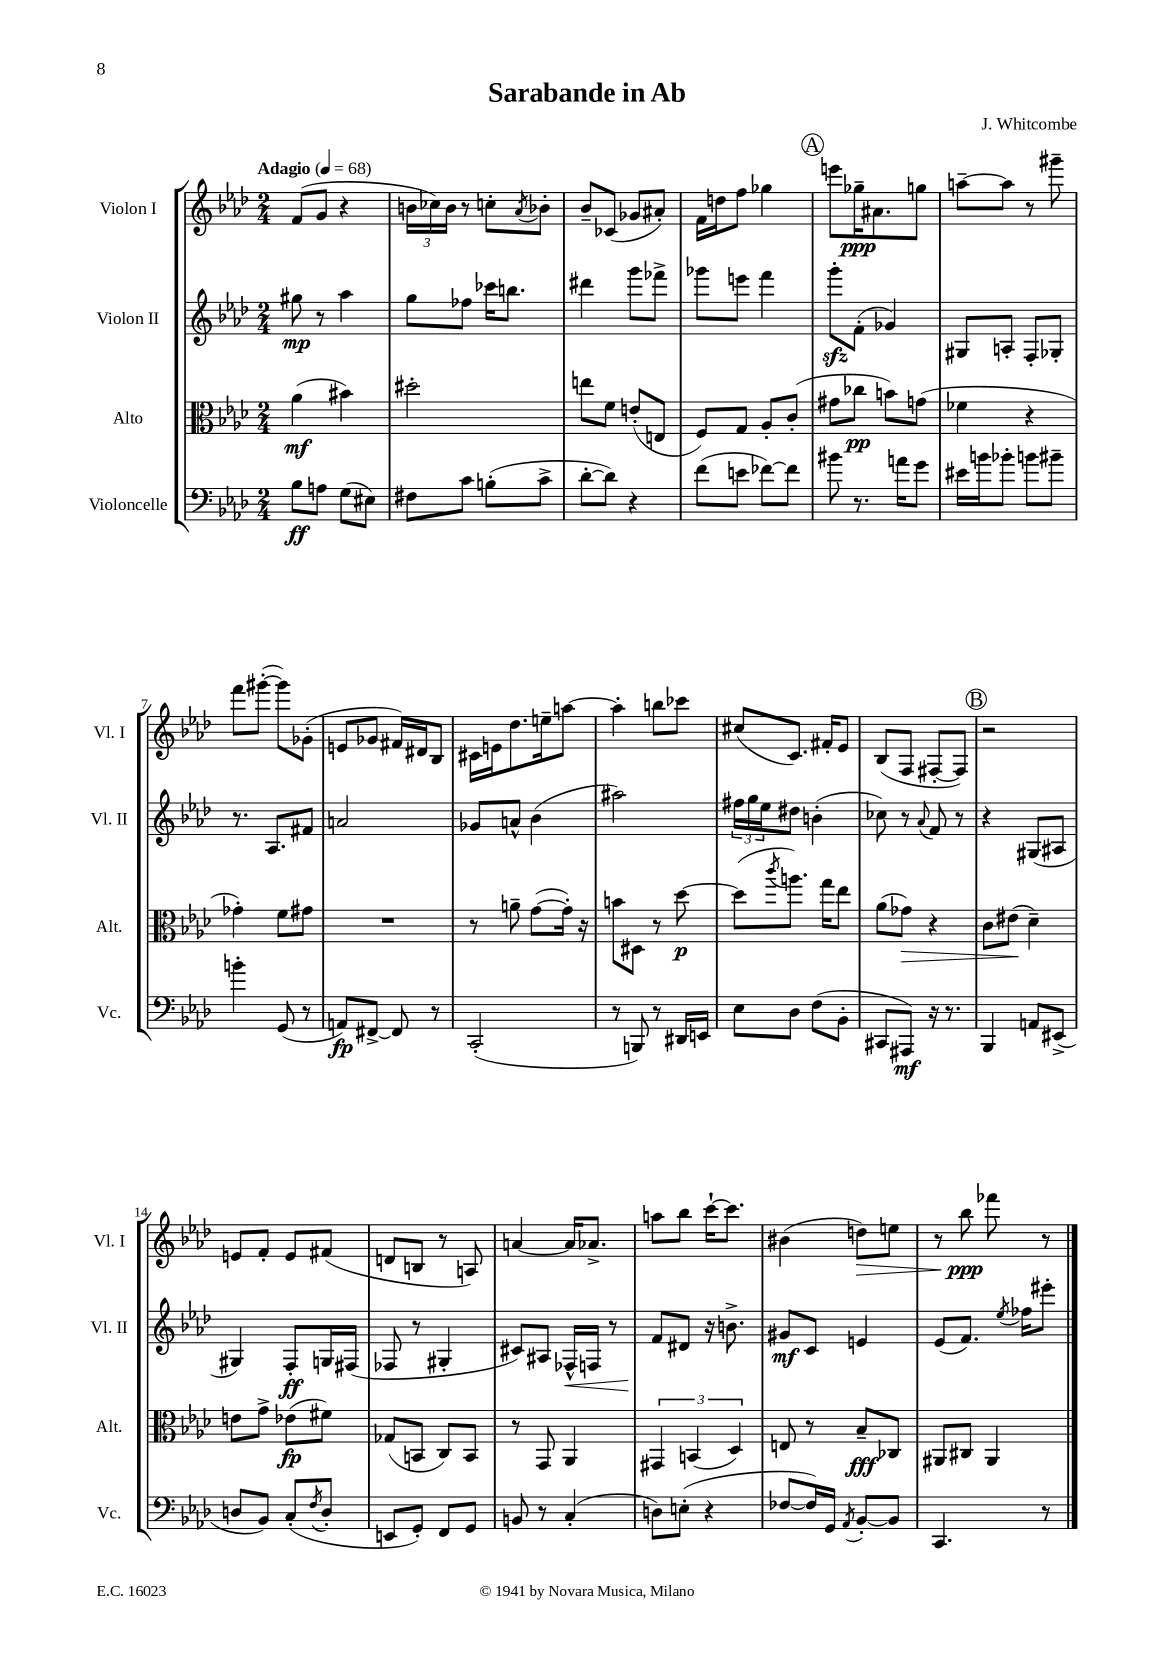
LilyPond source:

\header { title = "Sarabande in Ab" composer = "J. Whitcombe" }
<<
\new StaffGroup <<
\new Staff = "s0" \with { instrumentName = "Violon I" shortInstrumentName = "Vl. I" } {
    \clef treble \key aes \major \numericTimeSignature \time 2/4 \tempo "Adagio" 4 = 68
    f'8( g'8 r4 |
    \tuplet 3/2 { b'16 ces''16) b'16 } r8 c''8-. \acciaccatura { aes'8 } bes'8-. |
    bes'8-- ces'8( ges'8 ais'8-.) |
    f'16 d''16 f''8 ges''4 |
    \mark \markup { \circle "A" } e'''8 ges''16--\ppp ais'8. g''8 |
    a''8~-- a''8 r8 gis'''8-- |
    f'''8 gis'''8~-.( gis'''8) ges'8-.( |
    e'8 ges'8 fis'16) dis'16 bes8 |
    cis'16 e'16 des''8. e''16-- a''8~ |
    a''4-. b''8 ces'''8 |
    cis''8( c'8.) fis'16-. ees'8 |
    bes8( f8 fis8~-. fis8) |
    \mark \markup { \circle "B" } r2 |
    e'8 f'8-. e'8 fis'8( |
    d'8 b8 r8 a8) |
    a'4~ a'16 aes'8.-> |
    a''8 bes''8 c'''16~-! c'''8. |
    bis'4( d''8\>) e''8 |
    r8 bes''8\ppp\! fes'''8 r8 \bar "|." |
}
\new Staff = "s1" \with { instrumentName = "Violon II" shortInstrumentName = "Vl. II" } {
    \clef treble \key aes \major \numericTimeSignature \time 2/4
    gis''8\mp r8 aes''4 |
    g''8 fes''8 ces'''16 b''8. |
    dis'''4 g'''8 fes'''8-> |
    ges'''8 e'''8 f'''4 |
    \mark \markup { \circle "A" } g'''8-.\sfz f'8-.( ges'4) |
    gis8 a8-. f8-. ges8-. |
    r8. aes8. fis'8 |
    a'2 |
    ges'8 a'8-^ bes'4( |
    ais''2) |
    \tuplet 3/2 { fis''16 g''16 ees''16 } dis''8 b'4-.( |
    ces''8) r8 \appoggiatura { aes'8 } f'8 r8 |
    \mark \markup { \circle "B" } r4 gis8( ais8 |
    gis4) f8-.\ff g16 fis16( |
    fes8 r8 gis4-. |
    cis'8) ais8 fes16-^\< f16 r8 |
    f'8\! dis'8 r16 b'8.-> |
    gis'8\mf c'8 e'4 |
    ees'8( f'8.) \acciaccatura { ees''8 } fes''16 eis'''8-. \bar "|." |
}
\new Staff = "s2" \with { instrumentName = "Alto" shortInstrumentName = "Alt." } {
    \clef alto \key aes \major \numericTimeSignature \time 2/4
    aes'4\mf( bis'4) |
    dis''2-. |
    e''8 f'8 e'8-.( e8 |
    f8) g8 aes8-. c'8-.( |
    \mark \markup { \circle "A" } gis'8 ces''8\pp b'8) g'8( |
    fes'4 r4 |
    ges'4-.) f'8 gis'8 |
    R2 |
    r8 a'8-- g'8~( g'16-.) r16 |
    b'8 dis8 r8 des''8~\p |
    des''8( \acciaccatura { c'''8 } a''8.) g''16 ees''8 |
    aes'8( ges'8\>) r4 |
    \mark \markup { \circle "B" } c'8 eis'8\!( des'4--) |
    e'8 g'8-> ees'8\fp( fis'8) |
    ges8( b,8 c8) b,8 |
    r8 g,8 aes,4 |
    \tuplet 3/2 { gis,4 b,4( des4) } |
    e8 r8 bes8--\fff ces8 |
    ais,8 cis8 ais,4 \bar "|." |
}
\new Staff = "s3" \with { instrumentName = "Violoncelle" shortInstrumentName = "Vc." } {
    \clef bass \key aes \major \numericTimeSignature \time 2/4
    bes8\ff a8 g8( eis8) |
    fis8 c'8 b8-.( c'8-> |
    des'8~-. des'8) r4 |
    f'8( e'8 fes'8~) fes'8 |
    \mark \markup { \circle "A" } bis'8 r8. a'16 g'8 |
    eis'16 b'16 bes'8-. b'8 bis'8-- |
    b'4-. g,8( r8 |
    a,8\fp) fis,8~-> fis,8 r8 |
    c,2-.( |
    r8 b,,8) r8 dis,16 e,16 |
    ees8 des8 f8( bes,8-. |
    cis,8 ais,,8\mf) r16 r8. |
    \mark \markup { \circle "B" } bes,,4 a,8 eis,8->( |
    d8 bes,8) c8-.( \acciaccatura { f8 } d8-. |
    e,8 g,8-.) f,8 g,8 |
    b,8 r8 c4-.( |
    d8) e8-.( r4 |
    fes8~ fes16) g,16 \acciaccatura { aes,8 } bes,8~-. bes,8 |
    c,4. r8 \bar "|." |
}
>>
>>
